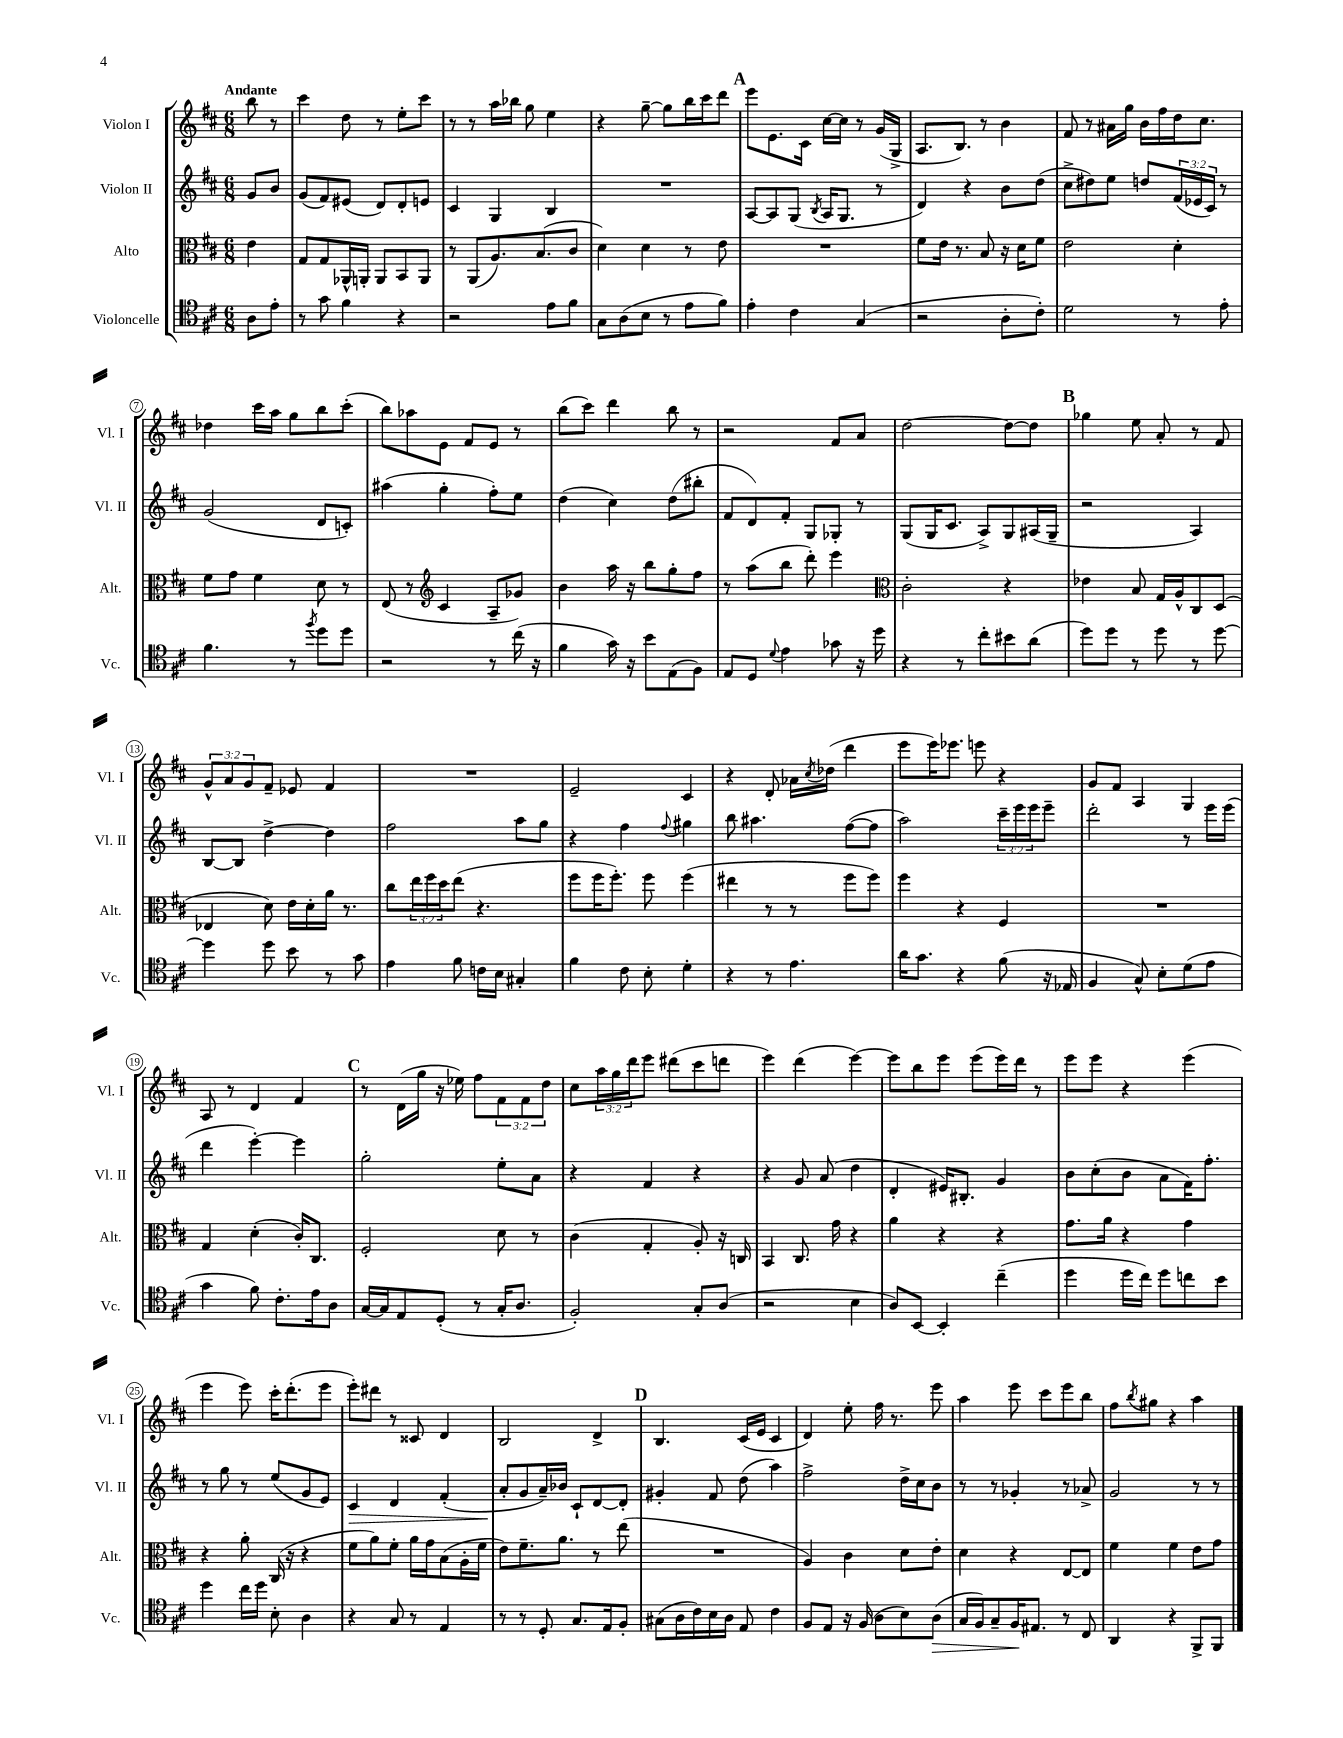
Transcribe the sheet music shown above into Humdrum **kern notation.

**kern	**dynam	**kern	**kern	**dynam	**kern
*part4	*part4	*part3	*part2	*part2	*part1
*staff4	*staff4	*staff3	*staff2	*staff2	*staff1
*I"Violoncelle	*	*I"Alto	*I"Violon II	*	*I"Violon I
*I'Vc.	*	*I'Alt.	*I'Vl. II	*	*I'Vl. I
*clefC4	*	*clefC3	*clefG2	*	*clefG2
*k[f#c#]	*	*k[f#c#]	*k[f#c#]	*	*k[f#c#]
*M6/8	*	*M6/8	*M6/8	*	*M6/8
=	=	=	=	=	=
!	!	!	!	!	!LO:TX:a:B:t=Andante
8A\L	.	4e\	8g/L	.	8bb\
8e'\J	.	.	8b/J	.	8r
=1	=1	=1	=1	=1	=1
8r	.	8G/L	(8g/L	.	4ccc#\
8g\	.	8G/	8f#/)	.	.
4f#\	.	16AA-X^^/L	(8e#X/J	.	8dd\
.	.	16AAn'/JJ	.	.	.
.	.	8AA/L	8d/L)	.	8r
4r	.	8BB/	8d'/	.	8ee'\L
.	.	8AA/J	8en/J	.	8ccc#\J
=2	=2	=2	=2	=2	=2
2r	.	8r	4c#/	.	8r
.	.	(8AA/L	.	.	8r
.	.	8.A/)	4G/	.	16aa\LL
.	.	.	.	.	16bb-X\JJ
.	.	.	.	.	8gg\
.	.	(8.B/	.	.	.
8e\L	.	.	4B/	.	4ee\
8f#\J	.	8c#/J	.	.	.
=3	=3	=3	=3	=3	=3
8G\L	.	4d\)	2.r	.	4r
(8A\	.	.	.	.	.
8B\J	.	4d\	.	.	[8gg~\
8r	.	.	.	.	8gg\L]
8e\L	.	8r	.	.	16bb\L
.	.	.	.	.	16ccc#\J
8f#\J)	.	8e\	.	.	8ddd\J
!!LO:REH:place=s1:t=A
=4	=4	=4	=4	=4	=4
4e'\	.	2.r	[8A/L	.	8eee\L
.	.	.	8A/]	.	8.e\
4c#\	.	.	(8G/J	.	.
.	.	.	.	.	16c#\Jk
.	.	.	8qB/	.	.
.	.	.	16A/KL	.	[16cc#\LL
.	.	.	8.G/J	.	16cc#\JJ]
(4G/	.	.	.	.	8r
.	.	.	8r	.	(16g/LL
.	.	.	.	.	16G^/JJ
=5	=5	=5	=5	=5	=5
2r	.	8f#\L	4d/)	.	8.A/L
.	.	16e\Jk	.	.	.
.	.	8.r	.	.	8.B/J)
.	.	.	4r	.	.
.	.	8B/	.	.	8r
8A'\L	.	16r	8b\L	.	4b\
.	.	16d\KL	.	.	.
8c#'\J)	.	8f#\J	(8dd\J	.	.
=6	=6	=6	=6	=6	=6
2d\	.	2e\	8cc#^\L	.	8f#/
.	.	.	8dd#X\)	.	8r
.	.	.	8ee\J	.	16a#X\LL
.	.	.	.	.	16gg\JJ
.	.	.	8ddn/L	.	16b\LL
.	.	.	.	.	16ff#\
8r	.	4d'\	(24f#/L	.	16dd\J
.	.	.	24e-X/	.	.
.	.	.	.	.	8.cc#\J
.	.	.	24c#/JJ)	.	.
8e'\	.	.	8r	.	.
!!LO:LB:g=z
=7	=7	=7	=7	=7	=7
4.f#\	.	8f#\L	(2g/	.	4dd-X\
.	.	8g\J	.	.	.
.	.	4f#\	.	.	16ccc#\LL
.	.	.	.	.	16aa\JJ
8r	.	.	.	.	8gg\L
8qff#/	.	.	.	.	.
8dd\L	.	8d\	8d/L	.	8bb\
8dd\J	.	8r	8cn'/J)	.	(8ccc#'\J
=8	=8	=8	=8	=8	=8
2r	.	(8E/	(4aa#X\	.	8bb\L)
.	.	8r	.	.	8aa-X\
*	*	*clefG2	*	*	*
.	.	4c#/	4gg'\	.	8e\J
.	.	.	.	.	8f#/L
8r	.	8A~/L	8ff#'\L)	.	8e/J
(16cc#\	.	8g-X/J)	8ee\J	.	8r
16r	.	.	.	.	.
=9	=9	=9	=9	=9	=9
4f#\	.	4b\	(4dd\	.	(8bb\L
.	.	.	.	.	8ccc#\J)
16g\)	.	16aa\	4cc#\)	.	4ddd\
16r	.	16r	.	.	.
8b\L	.	8bb\L	.	.	.
(8E\	.	8gg'\	(8dd\L	.	8bb\
8F#\J)	.	8ff#\J	8bb#X'\J	.	8r
=10	=10	=10	=10	=10	=10
8E/L	.	8r	8f#/L	.	2r
8D/J	.	(8aa\L	8d/)	.	.
8qqd/	.	.	.	.	.
4e\	.	8bb\J	8f#'/J	.	.
.	.	8ddd'\)	8G/L	.	.
8g-X\	.	4eee\	8G-X'/J	.	8f#/L
16r	.	.	8r	.	8a/J
16dd\	.	.	.	.	.
=11	=11	=11	=11	=11	=11
*	*	*clefC3	*	*	*
4r	.	2c#'\	(8G/L	.	[2dd\
.	.	.	16G/K	.	.
.	.	.	8.c#/J	.	.
8r	.	.	.	.	.
8cc#'\L	.	.	8A^/L)	.	.
8b#X\	.	4r	8G/	.	8dd\L_
(8a\J	.	.	(16A#X/L	.	8dd\J]
.	.	.	16G~/JJ	.	.
!!LO:REH:place=s1:t=B
=12	=12	=12	=12	=12	=12
8dd\L)	.	4e-X\	2r	.	4gg-X\
8dd\J	.	.	.	.	.
8r	.	8B/	.	.	8ee\
8dd\	.	16G/LL	.	.	8a'/
.	.	16A^^/J	.	.	.
8r	.	8C#/	4A/)	.	8r
[8dd\	.	(8D/J	.	.	8f#/
!!LO:LB:g=z
=13	=13	=13	=13	=13	=13
4dd\]	.	4E-X/	[8B/L	.	12g^^/L
.	.	.	.	.	12a/
.	.	.	8B/J]	.	.
.	.	.	.	.	12g/
8dd\	.	8d\)	[4dd^\	.	8f#~/J
8b\	.	16e\LL	.	.	8e-X/
.	.	16d'\	.	.	.
8r	.	16a\JJ	4dd\]	.	4f#/
.	.	8.r	.	.	.
8g\	.	.	.	.	.
=14	=14	=14	=14	=14	=14
4e\	.	8cc#\L	2ff#\	.	2.r
.	.	24ee\L	.	.	.
.	.	24ff#\	.	.	.
.	.	24dd\J	.	.	.
8f#\	.	(8ee\J	.	.	.
16cn\LL	.	4.r	.	.	.
16B\JJ	.	.	.	.	.
4G#X'/	.	.	8aa\L	.	.
.	.	.	8gg\J	.	.
=15	=15	=15	=15	=15	=15
4f#\	.	8ff#\L	4r	.	2e~/
.	.	16ff#\K	.	.	.
.	.	8.ff#'\J)	.	.	.
8c#\	.	.	4ff#\	.	.
8B'\	.	8ff#\	.	.	.
.	.	.	8qqff#/	.	.
4d'\	.	(4ff#\	4gg#X\	.	4c#/
=16	=16	=16	=16	=16	=16
4r	.	4ee#X\	8bb\	.	4r
.	.	.	4.aa#X\	.	.
8r	.	8r	.	.	8d'/
4.e\	.	8r	.	.	16a-X\LL
.	.	.	.	.	8qcc#/
.	.	.	.	.	(16dd-X\JJ
.	.	8ff#\L	([8ff#\L	.	4ddd\
.	.	8ff#\J)	8ff#\J]	.	.
=17	=17	=17	=17	=17	=17
16a\KL	.	4ff#\	2aa\)	.	8eee\L
8.g\J	.	.	.	.	.
.	.	.	.	.	16eee\K)
.	.	.	.	.	8.eee-X\J
4r	.	4r	.	.	.
.	.	.	.	.	8eeen\
(8f#\	.	4F#/	24ccc#~\LL	.	4r
.	.	.	24eee\	.	.
.	.	.	24eee\J	.	.
16r	.	.	8eee~\J	.	.
16E-X/	.	.	.	.	.
=18	=18	=18	=18	=18	=18
4F#/	.	2.r	2ddd'\	.	8g/L
.	.	.	.	.	8f#/J
8G^^/)	.	.	.	.	4A/
8B'\L	.	.	.	.	.
(8d\	.	.	8r	.	4G/
8e\J	.	.	16eee\LL	.	.
.	.	.	(16eee\JJ	.	.
!!LO:LB:g=z
=19	=19	=19	=19	=19	=19
4g\	.	4G/	4ddd\	.	8A/
.	.	.	.	.	8r
8f#\)	.	(4d'\	[4eee'\)	.	4d/
8.c#'\L	.	.	.	.	.
.	.	16c#'/KL)	4eee\]	.	4f#/
16e\k	.	8.C#/J	.	.	.
8A\J	.	.	.	.	.
!!LO:REH:place=s1:t=C
=20	=20	=20	=20	=20	=20
[16G/LL	.	2F#'/	2gg'\	.	8r
16G/J]	.	.	.	.	.
8E/	.	.	.	.	(16d\LL
.	.	.	.	.	16gg\JJ
(8D'/J	.	.	.	.	16r
.	.	.	.	.	16ee-X\)
8r	.	.	.	.	8ff#\L
16G'/KL	.	8d\	8ee'\L	.	12f#\
8.A/J	.	.	.	.	.
.	.	.	.	.	12f#\
.	.	8r	8a\J	.	.
.	.	.	.	.	12dd\J
=21	=21	=21	=21	=21	=21
2F#'/)	.	(4c#\	4r	.	8cc#\L
.	.	.	.	.	24aa\L
.	.	.	.	.	24gg\
.	.	.	.	.	24ddd\J
.	.	4G'/	4f#/	.	8eee\J
.	.	.	.	.	(8ddd#X\L
8G'/L	.	8A'/)	4r	.	8ccc#\
(8A/J	.	16r	.	.	8dddn\J
.	.	16Cn/	.	.	.
=22	=22	=22	=22	=22	=22
2r	.	4BB/	4r	.	4eee\)
.	.	8.C#/	8g/	.	(4ddd\
.	.	.	(8a/	.	.
.	.	16g\	.	.	.
4B\	.	4r	4dd\	.	[4eee\)
=23	=23	=23	=23	=23	=23
8A/L)	.	4a\	4d'/	.	8eee\L]
[8BB/J	.	.	.	.	8bb\
4BB'/]	.	4r	16e#X/KL)	.	8eee\J
.	.	.	8.B#X'/J	.	.
.	.	.	.	.	(8eee\L
(4cc#~\	.	4r	4g/	.	16eee\L)
.	.	.	.	.	16ddd\JJ
.	.	.	.	.	8r
=24	=24	=24	=24	=24	=24
4dd\	.	8.g\L	8b\L	.	8eee\L
.	.	.	(8cc#'\	.	8eee\J
.	.	16a\Jk	.	.	.
16dd\LL	.	4r	8b\J	.	4r
16cc#\JJ)	.	.	.	.	.
8dd\L	.	.	8a\L	.	.
8ccn\	.	4g\	16f#\K)	.	(4eee\
.	.	.	8.ff#'\J	.	.
8b\J	.	.	.	.	.
!!LO:LB:g=z
=25	=25	=25	=25	=25	=25
4dd\	.	4r	8r	.	4eee\
.	.	.	8gg\	.	.
16cc#\LL	.	8a'\	8r	.	8eee\)
16dd\JJ	.	.	.	.	.
8B'\	.	(16C#/	(8ee/L	.	16ccc#'\KL
.	.	16r	.	.	(8.ddd'\
4A\	.	4r	8g/	.	.
.	.	.	8e/J)	.	8eee\J
=26	=26	=26	=26	=26	=26
!	!	!	!	!LO:HP:b	!
4r	.	8f#\L	4c#/	>	8eee'\L)
.	.	8a\)	.	.	8ddd#X\J
8G/	.	8f#'\J	4d/	.	8r
8r	.	16a\LL	.	.	8c##X/
.	.	16g\J	.	.	.
4E/	.	(8B\	(4f#'/	.	4d/
.	.	16A'\L	.	.	.
.	.	16f#\JJ	.	.	.
=27	=27	=27	=27	=27	=27
8r	.	8e\L)	8a'/L	.	2B/
8r	.	8.f#~\	8g/	]	.
8D'/	.	.	16a~/L)	.	.
.	.	8.a\J	16b-X/JJ	.	.
8.G/L	.	.	8c#`/L	.	.
.	.	8r	[8d/	.	4d^/
16E/k	.	.	.	.	.
8F#'/J	.	(8ee\	8d'/J]	.	.
!!LO:REH:place=s1:t=D
=28	=28	=28	=28	=28	=28
(8G#X\L	.	2.r	4g#X'/	.	4.B/
16A\L	.	.	.	.	.
16c#\)	.	.	.	.	.
16B\	.	.	8f#/	.	.
16A\JJ	.	.	.	.	.
8E/	.	.	(8dd\	.	(16c#/LL
.	.	.	.	.	16e/JJ
4c#\	.	.	4aa\)	.	4c#/
=29	=29	=29	=29	=29	=29
8F#/L	.	4A/)	2ff#^\	.	4d/)
8E/J	.	.	.	.	.
16r	.	4c#\	.	.	8ee'\
(16F#/	.	.	.	.	.
8A\L	.	.	.	.	16ff#\
.	.	.	.	.	8.r
8B\)	.	8d\L	16dd^\LL	.	.
.	.	.	16cc#\J	.	.
!	!LO:HP:b	!	!	!	!
(8A\J	>	8e'\J	8b\J	.	8eee\
=30	=30	=30	=30	=30	=30
16G/LL	.	4d\	8r	.	4aa\
16F#/J)	.	.	.	.	.
8G~/	.	.	8r	.	.
16F#/K	.	4r	4g-X'/	.	8eee\
8.E#X/J	]	.	.	.	.
.	.	.	.	.	8ccc#\L
8r	.	[8E/L	8r	.	8eee\
8C#/	.	8E/J]	8a-X^/	.	8bb\J
=31	=31	=31	=31	=31	=31
4AA/	.	4f#\	2g/	.	8ff#\L
.	.	.	.	.	8qbb/
.	.	.	.	.	8gg#X\J
4r	.	4f#\	.	.	4r
8FF#^/L	.	8e\L	8r	.	4aa\
8FF#/J	.	8g\J	8r	.	.
==	==	==	==	==	==
*-	*-	*-	*-	*-	*-
